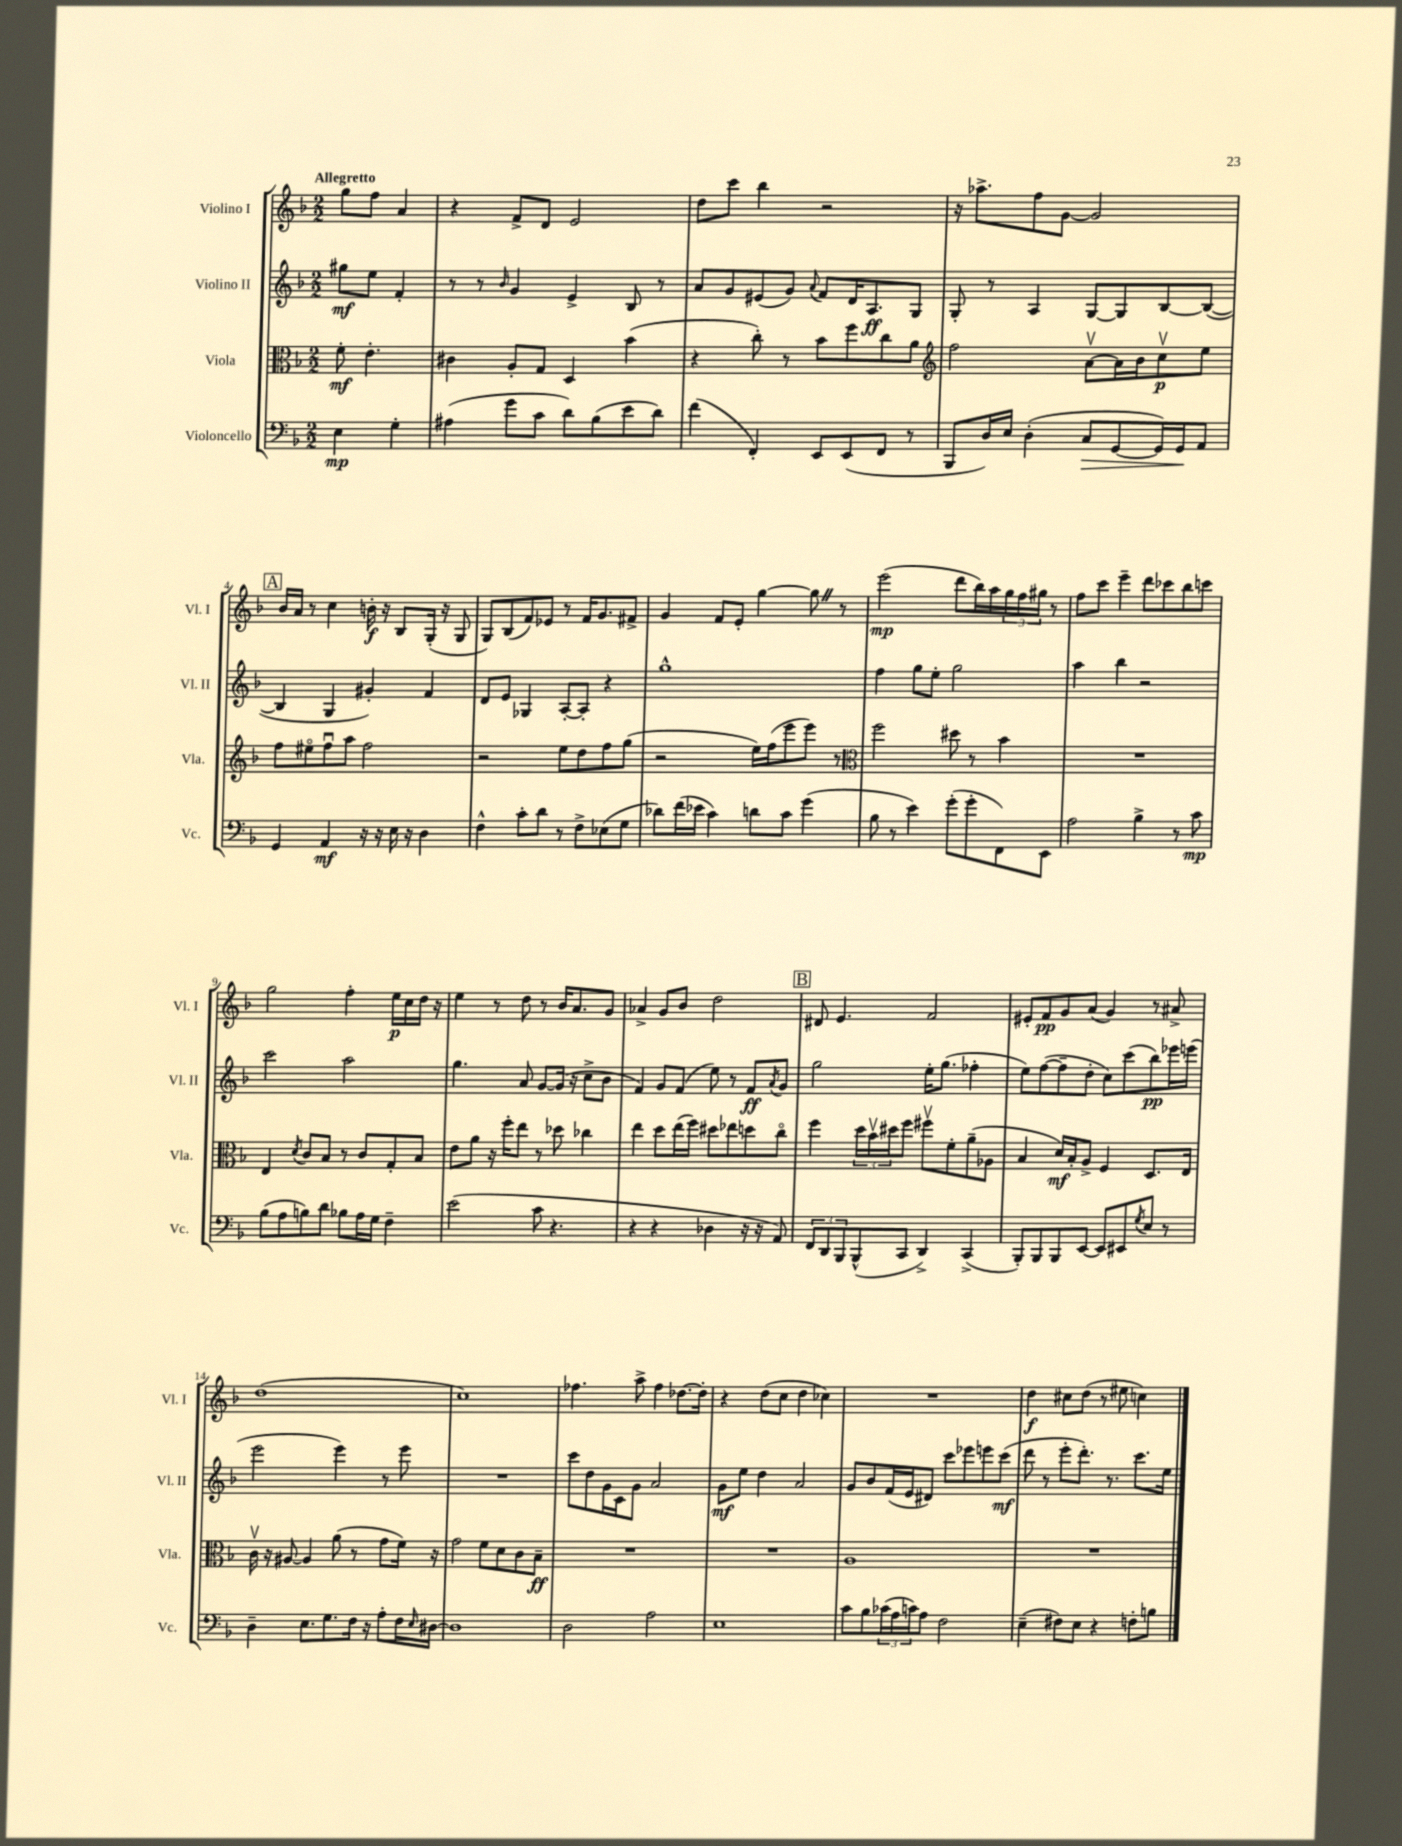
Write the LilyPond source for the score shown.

<<
\new StaffGroup <<
\new Staff = "s0" \with { instrumentName = "Violino I" shortInstrumentName = "Vl. I" } {
    \clef treble \key f \major \numericTimeSignature \time 2/2 \partial 2 \tempo "Allegretto"
    g''8 f''8 a'4 |
    r4 f'8-> d'8 e'2 |
    d''8 c'''8 bes''4 r2 |
    r16 aes''8.-> f''8 g'8~ g'2 |
    \mark \markup { \box "A" } bes'16 a'16 r8 c''4 b'16-.\f r16 bes8 g16-.( r16 g8 |
    g8) bes8( f'8) ees'8 r8 f'16 g'8. fis'8-> |
    g'4 f'8 e'8-. g''4~ g''8 \once \override BreathingSign.text = \markup { \musicglyph "scripts.caesura.straight" } \breathe r8 |
    e'''2\mp( d'''8 bes''16) a''16 \tuplet 3/2 { g''16 f''16 gis''16 } r8 |
    f''8 c'''8 e'''4-- d'''8 ces'''8 bes''8 c'''8 |
    g''2 f''4-. e''16\p c''16 d''16 r16 |
    e''4 r8 d''8 r8 bes'16 a'8. g'8 |
    aes'4-> g'8 bes'8 d''2 |
    \mark \markup { \box "B" } dis'8 e'4. f'2 |
    eis'8-. f'8\pp g'8 a'8( g'4) r8 ais'8-> |
    d''1( |
    c''1) |
    fes''4. a''8-> fes''4 des''8.~ des''16-. |
    r4 d''8( c''8 d''4 ces''4) |
    R1 |
    d''4\f cis''8 d''8( r8 eis''8 c''4) \bar "|." |
}
\new Staff = "s1" \with { instrumentName = "Violino II" shortInstrumentName = "Vl. II" } {
    \clef treble \key f \major \numericTimeSignature \time 2/2 \partial 2
    gis''8\mf e''8 f'4-. |
    r8 r8 \grace { bes'16 } g'4 e'4-> bes8 r8 |
    a'8 g'8 eis'8( g'8) \appoggiatura { a'8 } f'8 d'16 a8.\ff g8 |
    g8-. r8 a4 g8~ g8 bes8~ bes8~( |
    \mark \markup { \box "A" } bes4 g4 gis'4-.) f'4 |
    d'8 e'8 ges4 a8~-. a8-. r4 |
    g''1-^ |
    f''4 g''8 e''8-. g''2 |
    a''4 bes''4 r2 |
    c'''2 a''2 |
    g''4. a'8 g'8~ g'16( r16 c''8-> bes'8 |
    f'4) g'8 f'8( e''8) r8 f'8\ff \acciaccatura { a'8 } g'8 |
    \mark \markup { \box "B" } g''2 e''16-. g''8.( fes''4-. |
    e''8) f''8~( f''8-- d''8-. c''8) c'''8( bes''8\pp) ees'''16 e'''16( |
    e'''2 e'''4) r8 e'''8 |
    R1 |
    c'''8 d''8 g'16 c'16 g'8 a'2 |
    g'8\mf e''8 d''4 a'2 |
    g'8 bes'8 f'16( e'16 dis'8) c'''8 ees'''8 e'''8 c'''8\mf( |
    d'''8 r8 e'''8-. d'''8.-.) r8. c'''8. e''16 \bar "|." |
}
\new Staff = "s2" \with { instrumentName = "Viola" shortInstrumentName = "Vla." } {
    \clef alto \key f \major \numericTimeSignature \time 2/2 \partial 2
    f'8-.\mf e'4.-. |
    cis'4 a8-. g8 d4 bes'4( |
    r4 c''8-.) r8 bes'8 f''8 c''8 a'8 |
    \clef treble f''2 a'8~\upbow a'16 bes'16 c''8\upbow\p e''8 |
    \mark \markup { \box "A" } f''8 eis''8\flageolet f''8\downbow a''8 f''2 |
    r2 e''8 d''8 f''8 g''8( |
    r2 e''16) f''16( e'''8 e'''8) r8 |
    \clef alto f''2 dis''8 r8 bes'4 |
    R1 |
    e4 \acciaccatura { d'8 } c'8 bes8 r8 c'8 g8-. bes8 |
    e'8 a'8 r16 f''16-. e''8 r8 des''8 ces''4 |
    e''4 d''8 e''16( f''16) dis''8 ees''8 d''8 c''8\flageolet |
    \mark \markup { \box "B" } f''4 \tuplet 3/2 { d''16 bes'16\upbow dis''16 } f''8 fis''8\upbow f'8-. a'8--( aes8 |
    bes4 d'16\mf) bes16-. a8-> f4 d8. e16 |
    c'16\upbow r16 ais8~ ais4 a'8( r8 g'8 f'16) r16 |
    g'2 f'8 d'8 c'8 bes8--\ff |
    R1 |
    R1 |
    a1 |
    R1 \bar "|." |
}
\new Staff = "s3" \with { instrumentName = "Violoncello" shortInstrumentName = "Vc." } {
    \clef bass \key f \major \numericTimeSignature \time 2/2 \partial 2
    e4\mp g4-. |
    ais4( g'8 c'8 d'8) bes8( e'8 d'8) |
    f'4( f,4-.) e,8 e,8( f,8 r8 |
    bes,,8 d16) e16 d4-.( c8\> g,8~ g,16) g,16\! a,8 |
    \mark \markup { \box "A" } g,4 a,4\mf r16 r16 e16 r16 d4 |
    f4-^ c'8-. d'8 r8 f8-> ees8( g8 |
    des'8) f'16( ees'16 c'4) d'8 c'8 g'4( |
    bes8 r8 e'4) g'8-.( g'8-. f,8) e,8 |
    a2 bes4-> r8 c'8\mp |
    bes8( a8 b8) d'8 bes8 a16 g16 f4-- |
    e'2( c'8 r4. |
    r4 r4 des4 r16 r16 a,8) |
    \mark \markup { \box "B" } \tuplet 3/2 { f,8 d,8 bes,,8 } bes,,8-^( c,8 d,4->) c,4->( |
    bes,,8-.) bes,,8 bes,,8 e,8~ e,8 eis,8 \acciaccatura { g8 } e8 r8 |
    d4-- e8. g8. f16 r16 a8-. f16 \grace { e16 } dis16~ |
    dis1 |
    d2 a2 |
    e1 |
    c'8 bes8 \tuplet 3/2 { ces'16( a16 c'16) } a8 f2 |
    e4--( fis8) e8 r4 f8-. b8 \bar "|." |
}
>>
>>
